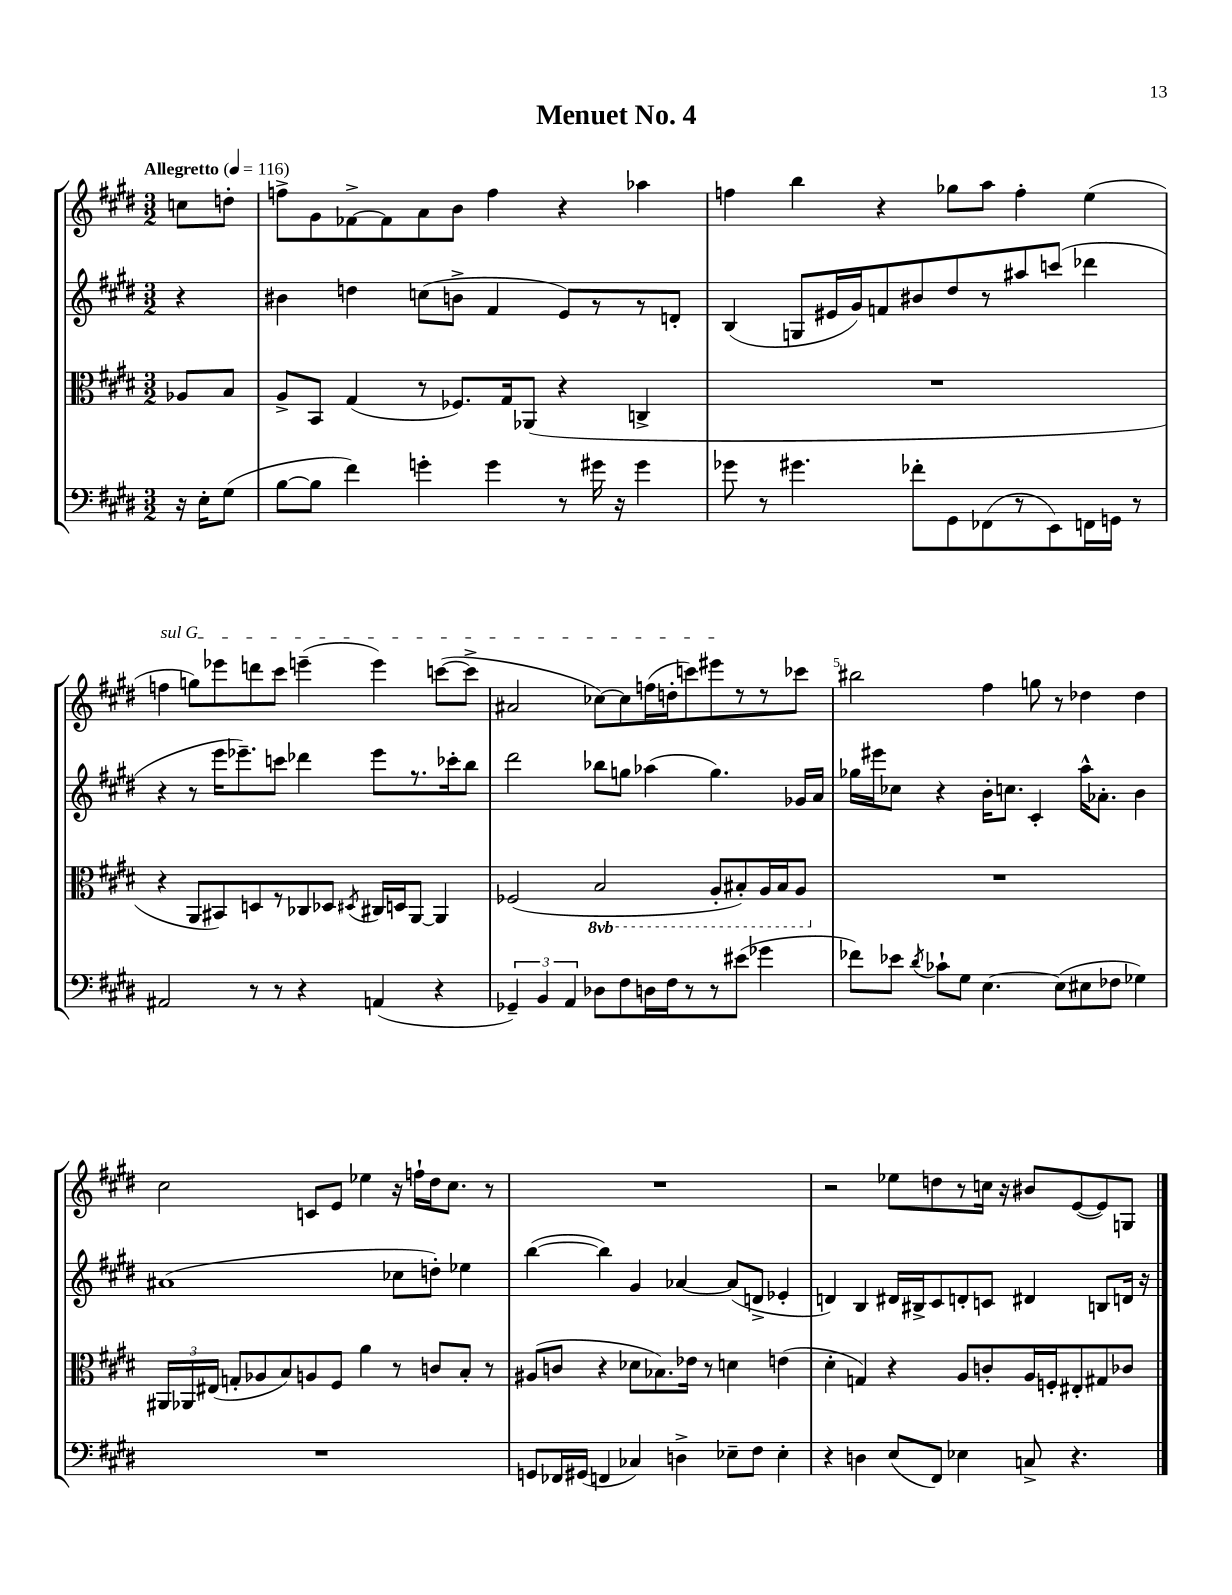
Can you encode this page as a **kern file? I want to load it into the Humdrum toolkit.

**kern	**kern	**kern	**kern
*part4	*part3	*part2	*part1
*staff4	*staff3	*staff2	*staff1
*clefF4	*clefC3	*clefG2	*clefG2
*k[f#c#g#d#]	*k[f#c#g#d#]	*k[f#c#g#d#]	*k[f#c#g#d#]
*M3/2	*M3/2	*M3/2	*M3/2
*MM116	*MM116	*MM116	*MM116
=	=	=	=
!	!	!	!LO:TX:a:B:t=Allegretto
16r	8A-X/L	4r	8ccn\L
16E'\KL	.	.	.
(8G#\J	8B/J	.	8ddn'\J
=1	=1	=1	=1
[8B\L	8A^/L	4b#X\	8ffn^\L
8B\J]	8BB/J	.	8g#\
4f#\)	(4G#/	4ddn\	[8f-X^\
.	.	.	8f-\]
4gn'\	8r	(8ccn\L	8a\
.	8.F-X/L)	8bn^\J	8b\J
4g\	.	4f#/	4ff\
.	16G#/k	.	.
.	(8AA-X/J	.	.
8r	4r	8e/L)	4r
16g#X\	.	8r	.
16r	.	.	.
4g#\	4Cn^/	8r	4aa-X\
.	.	8dn'/J	.
=2	=2	=2	=2
8g-X\	1.r	(4B/	4ffn\
8r	.	.	.
4.g#X\	.	8Gn/L	4bb\
.	.	16e#X/L	.
.	.	16g#/J)	.
.	.	8fn/	4r
8f-X'\L	.	8b#X/	.
8GG#\	.	8dd#/	8gg-X\L
(8FF-X\	.	8r	8aa\J
8r	.	8aa#X/	4ff'\
8EE\)	.	(8cccn/J	.
16FFn\L	.	4ddd-X\	(4ee\
16GGn\JJ	.	.	.
8r	.	.	.
!!LO:LB:g=z
=3	=3	=3	=3
!	!	!	!LO:TX:a:i:t=sul G
2AA#X/	4r	4r	4ffn\
.	8AA/L	8r	8ggn\L)
.	8BB#X/)	16eee\KL	8eee-X\
.	.	8.eee-X~\)	.
8r	8Dn/	.	8dddn\
8r	8r	8cccn\J	8ccc#\J
4r	8C-X/	4ddd-X\	(4eeen~\
.	8D-X/J	.	.
.	8qD#X/	.	.
(4AAn/	16C#X/LL	8eee-\L	4eee\)
.	16Dn/J	.	.
.	[8AA/J	8.r	.
4r	4AA/]	.	([8cccn\L
.	.	16ccc-X'\k	.
.	.	8bb\J	8ccc^\J]
=4	=4	=4	=4
6GG-X~/)	(2F-X/	2ddd#\	2a#X/
6BB/	.	.	.
6AA/	.	.	.
*	*8ba	*	*
8D-X\L	2BB/	8bb-X\L	[8cc-X\L)
8F#\	.	8ggn\J	8cc-\]
16Dn\L	.	(4aa-X\	(16ffn\L
16F#\J	.	.	16ddn'\J
8r	.	.	8cccn\)
8r	8AA'/L	4.gg\)	8eee#X\
(8e#X\J	8BB#X'/)	.	8r
4g-X\	16AA/L	.	8r
.	16BB#/J	.	.
.	8AA/J	16g-X/LL	8ccc-X\J
.	.	16a/JJ	.
=5	=5	=5	=5
*	*X8ba	*	*
8f-X\L)	1.r	16gg-X\LL	2bb#X\
.	.	16eee#X\J	.
8e-X\J	.	8cc-X\J	.
8qd#/	.	.	.
8c-X`\L	.	4r	.
8G#\J	.	.	.
[4.E\	.	16b'\KL	4ff#\
.	.	8.ccn\J	.
.	.	4c#'/	8ggn\
(8E\L]	.	.	8r
8E#X\	.	16aa^^\KL	4dd-X\
.	.	8.a-X'\J	.
8F-X\J	.	.	.
4G-X\)	.	4b\	4dd-\
!!LO:LB:g=z
=6	=6	=6	=6
1.r	24AA#X/LL	(1a#X	2cc#\
.	24AA-X/	.	.
.	(24E#X/JJ	.	.
.	8Gn'/L	.	.
.	8A-X/	.	.
.	8B/)	.	.
.	8An/	.	8cn/L
.	8F#/J	.	8e/J
.	4a\	.	4ee-X\
.	8r	8cc-X\L	16r
.	.	.	16ffn`\LL
.	8cn/L	8ddn'\J)	16dd#\J
.	.	.	8.cc#\J
.	8B'/J	4ee-X\	.
.	8r	.	8r
=7	=7	=7	=7
8GGn/L	(8A#X/L	([4bb\	1.r
16FF-X/L	8cn/J	.	.
(16GG#X/JJ	.	.	.
4FFn/	4r	4bb\])	.
4C-X/)	8d-X\L	4g#/	.
.	8.B-X\)	.	.
4Dn^\	.	[4a-X/	.
.	16e-X\Jk	.	.
.	8r	.	.
8E-X~\L	4dn\	(8a-/L]	.
8F#\J	.	8dn^/J	.
4E-'\	(4en\	4e-X'/	.
=8	=8	=8	=8
4r	4d#'\	4dn/)	2r
4Dn\	4Gn/)	4B/	.
(8E/L	4r	16d#X/LL	8ee-X\L
.	.	16B#X^/J	.
8FF#/J)	.	8c#/	8ddn\
4E-X\	8A/L	8dn'/	8r
.	8cn'/	8cn/J	16ccn\Jk
.	.	.	16r
8Cn^/	16A/L	4d#X/	8b#X/L
.	16Fn'/J	.	.
4.r	8E#X'/	.	([8e/
.	8G#X/	8Bn/L	8e/])
.	8c-X/J	16dn/Jk	8Gn/J
.	.	16r	.
==	==	==	==
*-	*-	*-	*-
